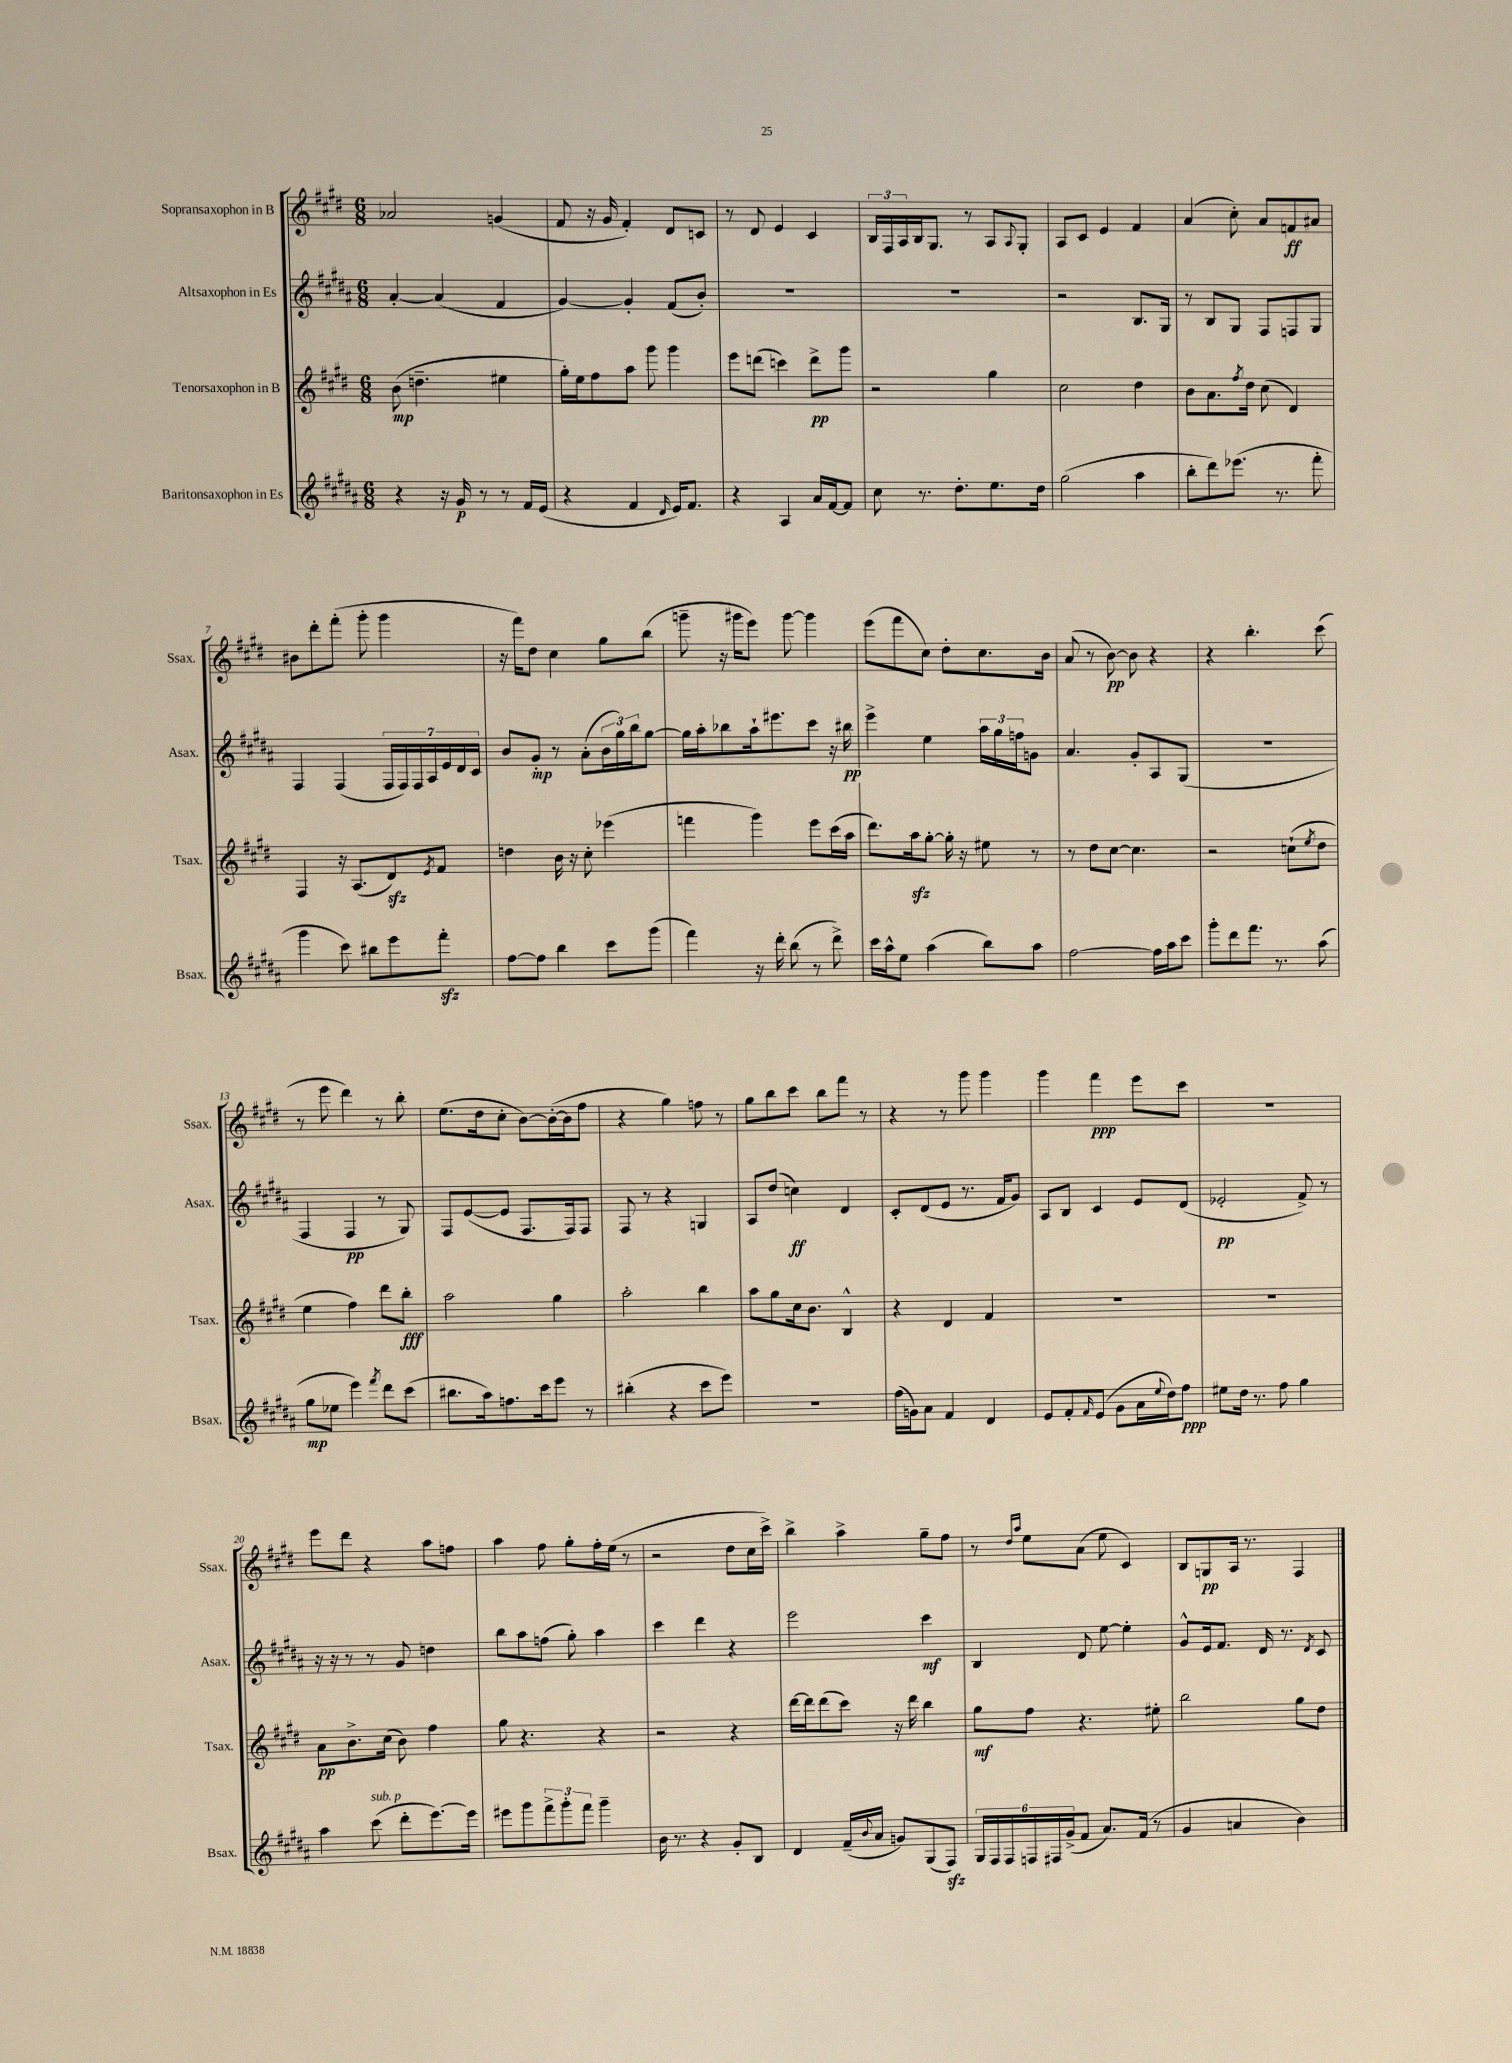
<<
\new StaffGroup <<
\new Staff = "s0" \with { instrumentName = "Sopransaxophon in B" shortInstrumentName = "Ssax." } {
    \clef treble \key e \major \numericTimeSignature \time 6/8
    aes'2 g'4( |
    fis'8 r16 gis'16 fis'4-.) dis'8 c'8 |
    r8 dis'8 e'4 cis'4 |
    \tuplet 3/2 { b16 fis16 a16 } b16 gis8. r8 a8 \appoggiatura { a8 } gis8-. |
    a8 cis'8 e'4 fis'4 |
    a'4( cis''8-.) a'8 f'8\ff ais'8 |
    bis'8 dis'''8-. fis'''8-.( gis'''8-. gis'''4 |
    r16 fis'''16) dis''8 cis''4 gis''8 b''8( |
    g'''8-- r16 gis'''16 e'''8) gis'''8~ gis'''4 |
    e'''8( fis'''8 cis''8) dis''8-. cis''8. b'16 |
    a'8( r8 b'8~\pp) b'8 r4 |
    r4 b''4.-. cis'''8( |
    r8 e'''8 dis'''4) r8 b''8-. |
    e''8.( dis''16 cis''8-. b'8~) b'16~-.( b'16 fis''8 |
    r4 gis''4) f''8 r8 |
    gis''8 b''8 cis'''8 b''8 fis'''8 r8 |
    r4 r8 gis'''8 gis'''4 |
    gis'''4 fis'''4\ppp e'''8 cis'''8 |
    R2. |
    e'''8 dis'''8 r4 a''8 f''8 |
    a''4 fis''8 gis''8-. fis''16-. e''16( r8 |
    r2 dis''8 cis''16 cis'''16->) |
    b''4-> a''4-> gis''8-- fis''8 |
    r8 \grace { dis''16 a''16 } e''8 a'8( e''8 cis'4) |
    b8 g8\pp a16 r8. fis4 \bar "|." |
}
\new Staff = "s1" \with { instrumentName = "Altsaxophon in Es" shortInstrumentName = "Asax." } {
    \clef treble \key b \major \numericTimeSignature \time 6/8
    ais'4~-. ais'4( fis'4 |
    gis'4~) gis'4-. fis'8( b'8-.) |
    R2. |
    R2. |
    r2 b8. gis16 |
    r8 b8 gis8 fis8 f8 gis8 |
    fis4 fis4( \tuplet 7/4 { fis16 fis16) fis16 ais16 e'16 dis'16 cis'16 } |
    b'8 gis'8-.\mp r8 ais'8-.( \tuplet 3/2 { b'16 gis''16) b''16 } gis''8~ |
    gis''16 ais''16-. bes''8 ais''16-! eis'''8. cis'''8 r16 bis''16\pp |
    e'''4-> e''4 \tuplet 3/2 { ais''16 gis''16 f''16 } g'8 |
    ais'4. gis'8-. ais8 gis8( |
    R2. |
    fis4 fis4\pp r8 gis8) |
    fis8 e'8~( e'8 fis8. fis16) fis8 |
    fis8 r8 r4 g4 |
    ais8 dis''8( c''4\ff) dis'4 |
    cis'8-. dis'8( e'8 r8. fis'16 gis'8) |
    ais8 b8 cis'4 e'8 dis'8( |
    ees'2-.\pp fis'8->) r8 |
    r16 r16 r8 r8 gis'8 d''4 |
    b''8 ais''8 f''8( gis''8-.) ais''4 |
    cis'''4 dis'''4 r4 |
    e'''2 cis'''4\mf |
    b4 dis'8 e''8~ e''4-. |
    gis'8-^ e'16 fis'8. dis'16 r8. \acciaccatura { dis'8 } cis'8 \bar "|." |
}
\new Staff = "s2" \with { instrumentName = "Tenorsaxophon in B" shortInstrumentName = "Tsax." } {
    \clef treble \key e \major \numericTimeSignature \time 6/8
    b'8\mp( d''4.-- eis''4 |
    gis''16-.) e''16 fis''8 a''8 gis'''8 gis'''4 |
    e'''8 d'''8( c'''4) d'''8->\pp gis'''8 |
    r2 gis''4 |
    cis''2 dis''4 |
    b'8 a'8. \acciaccatura { fis''8 } dis''16 cis''8( dis'4) |
    fis4 r16 a8.( dis'8\sfz) \acciaccatura { e'8 } fis'8 |
    d''4 b'16 r16 cis''8-. ees'''4( |
    f'''4 gis'''4) e'''8 cis'''16( a''16 |
    dis'''8.) a''16\sfz gis''8~-. gis''16-. r16 eis''8 r8 |
    r8 dis''8 cis''8~ cis''4. |
    r2 c''8-!( \acciaccatura { e''8 } dis''8 |
    e''4 fis''4) dis'''8 b''8-.\fff |
    a''2 gis''4 |
    a''2-. b''4 |
    a''8 gis''8 cis''16 b'8. b4-^ |
    r4 dis'4 fis'4 |
    R2. |
    R2. |
    a'8\pp b'8.-> cis''16( b'8) fis''4 |
    gis''8 r4. r4 |
    r2 r4 |
    dis'''16~ dis'''16 dis'''8( cis'''8) r16 dis'''16 b''4 |
    gis''8\mf fis''8 r4. eis''8-. |
    b''2 gis''8 dis''8 \bar "|." |
}
\new Staff = "s3" \with { instrumentName = "Baritonsaxophon in Es" shortInstrumentName = "Bsax." } {
    \clef treble \key b \major \numericTimeSignature \time 6/8
    r4 r16 gis'16\p r8 r8 fis'16 e'16( |
    r4 fis'4 \grace { dis'16 } e'16) fis'8. |
    r4 ais4 ais'16 fis'16~ fis'8 |
    cis''8 r8. dis''8.-. e''8. dis''16 |
    gis''2( ais''4 |
    b''8-. dis'''8) ees'''8.( r8. fis'''8-. |
    gis'''4 cis'''8) bis''8 e'''8 fis'''8-.\sfz |
    fis''8~ fis''8 b''4 cis'''8 gis'''8( |
    fis'''4) r16 dis'''16-. b''8( r8 dis'''8->) |
    cis'''16 ais''16-^ e''8 ais''4( b''8) ais''8 |
    fis''2~ fis''16 ais''16 cis'''8 |
    gis'''8-. dis'''8 fis'''8. r8. ais''8( |
    gis''8\mp ees''8 e'''4) \acciaccatura { fis'''8 } dis'''8 cis'''8( |
    bis''8. ais''16) f''8. cis'''16 e'''8 r8 |
    bis''4-.( r4 cis'''8 e'''8) |
    R2. |
    fis''16( g'16) ais'8 fis'4 dis'4 |
    e'8 fis'8-. \grace { fis'16 } e'8( gis'8 ais'16 \appoggiatura { e''8 } dis''16) fis''8\ppp |
    eis''8 dis''16 r8. fis''8 gis''4 |
    ais''4 cis'''8^\markup { \italic "sub. p" }( dis'''8-. e'''8.~) e'''16 |
    eis'''8 gis'''8 \tuplet 3/2 { fis'''8-> gis'''8-. fis'''8 } gis'''4-- |
    b'16 r8. r4 gis'8-. b8 |
    dis'4 fis'16--( \appoggiatura { b'8 } ais'16 g'8) gis8( fis8\sfz) |
    \tuplet 6/4 { gis16 fis16 fis16 f16 fis16 gis'16->( } fis'8 ais'8.) fis'16( r8 |
    gis'4 a'4 b'4) \bar "|." |
}
>>
>>
